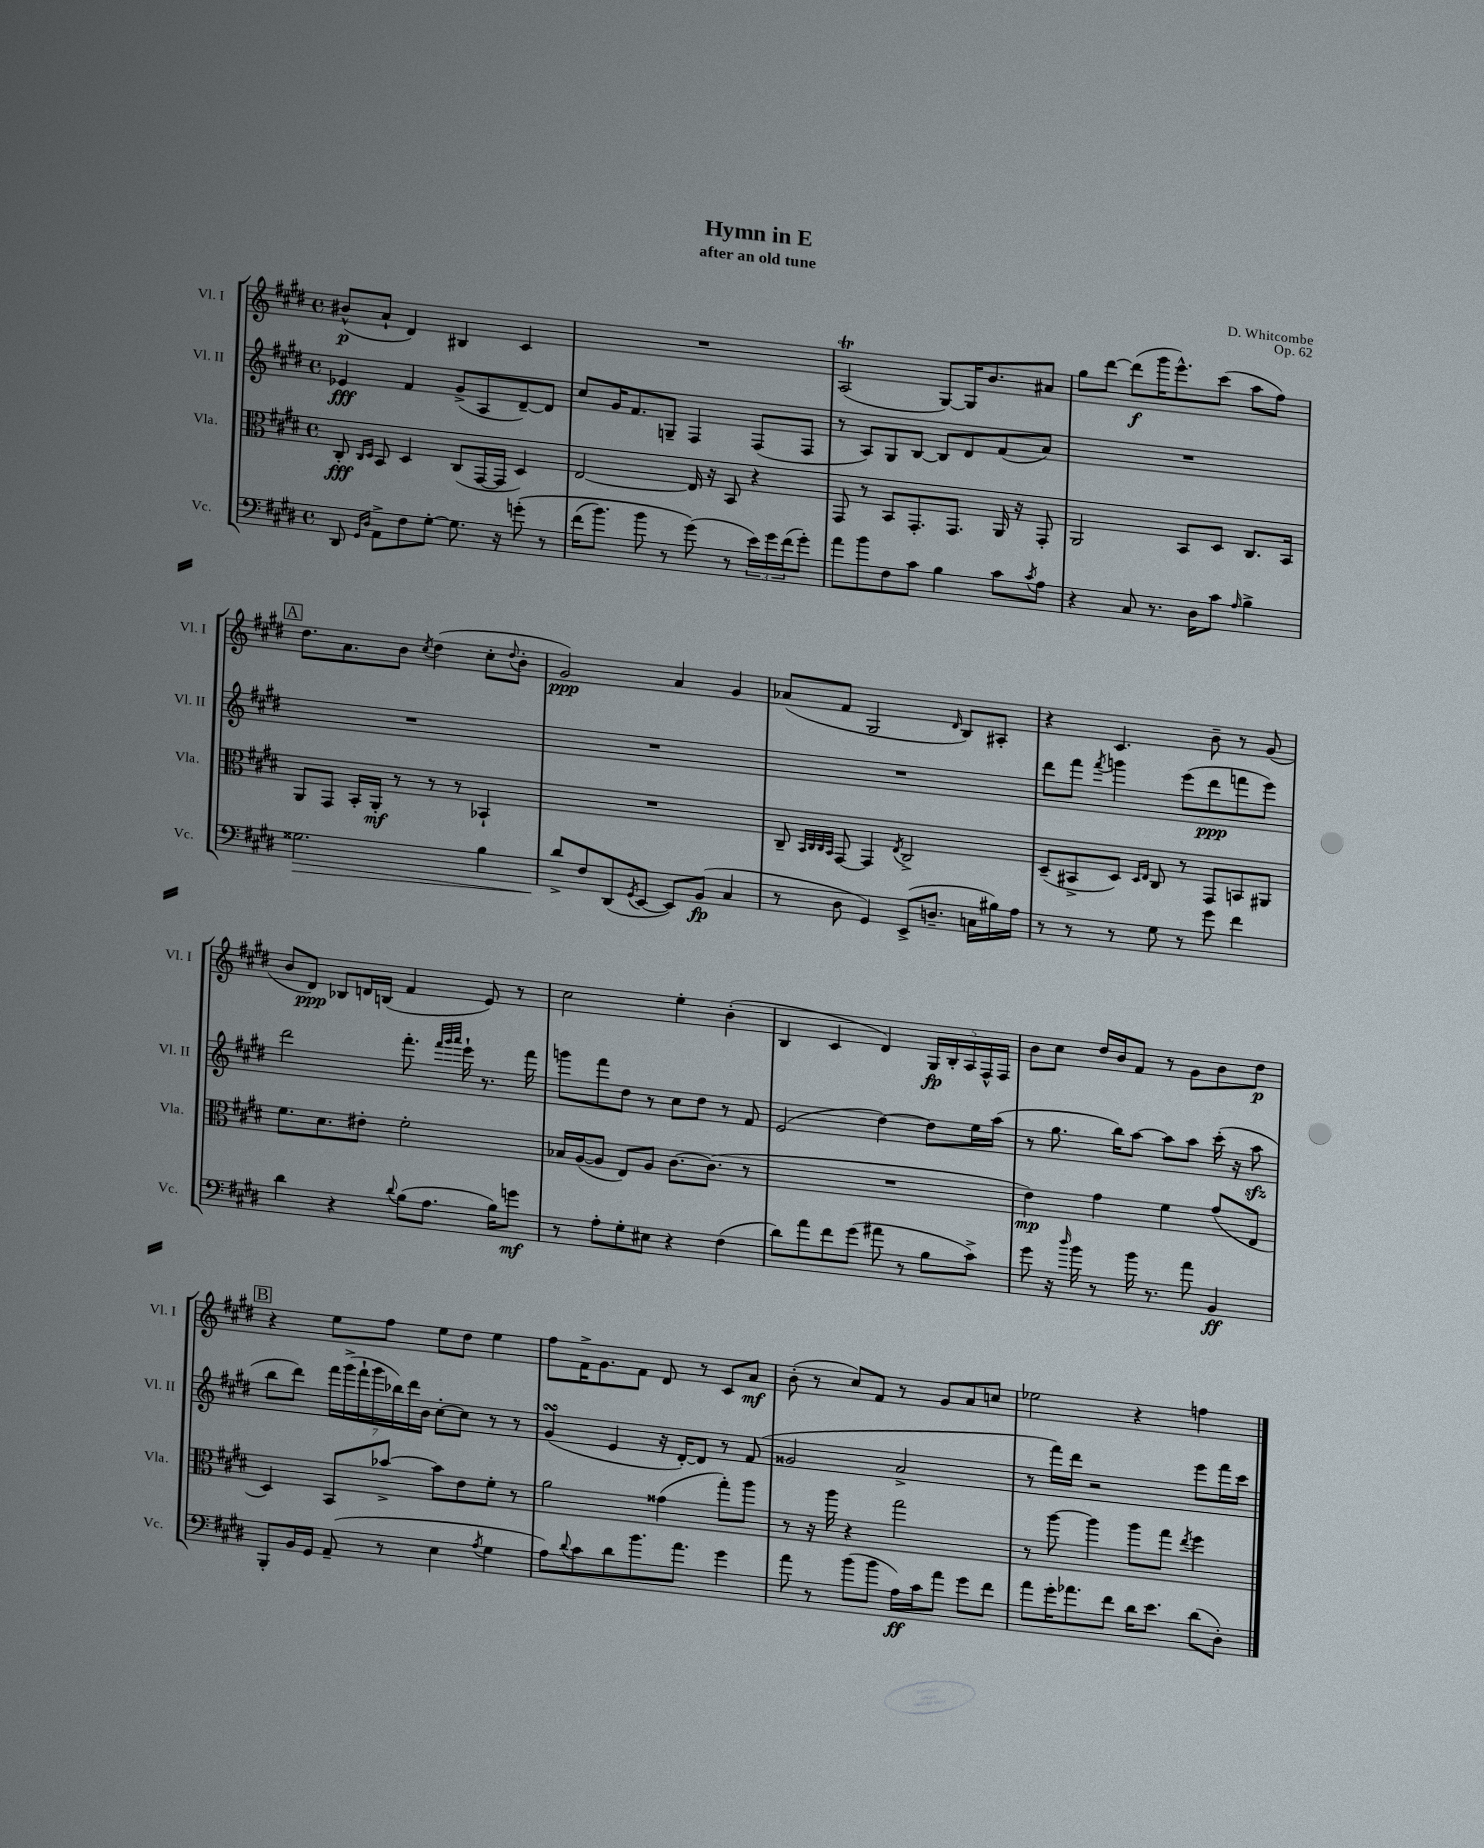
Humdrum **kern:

**kern	**dynam	**kern	**dynam	**kern	**dynam	**kern	**dynam
*part4	*part4	*part3	*part3	*part2	*part2	*part1	*part1
*staff4	*staff4	*staff3	*staff3	*staff2	*staff2	*staff1	*staff1
*I"Vc.	*	*I"Vla.	*	*I"Vl. II	*	*I"Vl. I	*
*I'Vc.	*	*I'Vla.	*	*I'Vl. II	*	*I'Vl. I	*
*clefF4	*	*clefC3	*	*clefG2	*	*clefG2	*
*k[f#c#g#d#]	*	*k[f#c#g#d#]	*	*k[f#c#g#d#]	*	*k[f#c#g#d#]	*
*M4/4	*	*M4/4	*	*M4/4	*	*M4/4	*
*met(c)	*	*met(c)	*	*met(c)	*	*met(c)	*
=1	=1	=1	=1	=1	=1	=1	=1
8DD#/	.	8C#'/	fff	4e-X/	fff	(8b#X^^/L	p
16qqGG#/LL	.	16qqC#/LL	.	.	.	.	.
16qqD#/JJ	.	16qqD#/JJ	.	.	.	.	.
8AA^\L	.	8BB/	.	.	.	8a`/J	.
8F#\	.	4D#/	.	4f#/	.	4d#/)	.
[8G#'\J	.	.	.	.	.	.	.
8.G#\]	.	(8C#/L	.	(8g#^/L	.	4B#X/	.
.	.	[16GG#/L	.	8A/	.	.	.
16r	.	16GG#/JJ]	.	.	.	.	.
(8gn'\	.	4D#/)	.	[8d#~/)	.	4c#/	.
8r	.	.	.	8d#/J]	.	.	.
=2	=2	=2	=2	=2	=2	=2	=2
(16f#\KL	.	[2E/	.	8cc#/L	.	1r	.
8.b\J)	.	.	.	.	.	.	.
.	.	.	.	16g#/K	.	.	.
.	.	.	.	8.f#/	.	.	.
8b\	.	.	.	.	.	.	.
8r	.	.	.	8Gn~/J	.	.	.
(8g#\)	.	16E/]	.	4F#/	.	.	.
.	.	16r	.	.	.	.	.
8r	.	8BB/	.	.	.	.	.
24e\LL)	.	4r	.	(8F#/L	.	.	.
24g#\	.	.	.	.	.	.	.
(24f#\J	.	.	.	.	.	.	.
8g#'\J)	.	.	.	8F#/J	.	.	.
=3	=3	=3	=3	=3	=3	=3	=3
8a\L	.	8GG#/	.	8r	.	(2AT/	.
8b\	.	8r	.	8A/L)	.	.	.
8F#\	.	8BB/L	.	8G#/	.	.	.
8c#\J	.	8.GG#'/	.	[8B/J	.	.	.
4B\	.	.	.	8B/L]	.	[8G#/L)	.
.	.	8.GG#/J	.	.	.	.	.
.	.	.	.	8d#/	.	16G#/K]	.
.	.	.	.	.	.	8.b/	.
8c#\L	.	16AA/	.	(8f#/	.	.	.
.	.	16r	.	.	.	.	.
8qc#/	.	.	.	.	.	.	.
8A\J	.	8GG#'/	.	8a/J)	.	8a#X/J	.
=4	=4	=4	=4	=4	=4	=4	=4
4r	.	2AA/	.	1r	.	8gg#\L	.
.	.	.	.	.	.	[8ddd#\J	.
8C#/	.	.	.	.	.	(8ddd#\L]	f
8.r	.	.	.	.	.	16ggg#\K	.
.	.	.	.	.	.	8.eee^^\)	.
.	.	8BB/L	.	.	.	.	.
16D#\KL	.	.	.	.	.	.	.
8c#\J	.	8D#/J	.	.	.	(8ccc#\J	.
16qqA/	.	.	.	.	.	.	.
4B^\	.	8.C#/L	.	.	.	8aa\L	.
.	.	.	.	.	.	8ff#\J)	.
.	.	16BB/Jk	.	.	.	.	.
!!LO:LB:g=z
!!LO:REH:place=s1:t=A
=5	=5	=5	=5	=5	=5	=5	=5
!	!LO:HP:b	!	!	!	!	!	!
2.G##X\	>	8AA/L	.	1r	.	8.dd#\L	.
.	.	8GG#/J	.	.	.	.	.
.	.	.	.	.	.	8.a\	.
.	.	16BB'/LL	.	.	.	.	.
.	.	16AA'/JJ	mf	.	.	.	.
.	.	8r	.	.	.	8b\J	.
.	.	.	.	.	.	8qcc#/	.
.	.	8r	.	.	.	(4dd#\	.
.	.	8r	.	.	.	.	.
4B\	.	4BB-X`/	.	.	.	8cc#'\L	.
.	.	.	.	.	.	8qqdd#/	.
.	.	.	.	.	.	8b'\J	.
=6	=6	=6	=6	=6	=6	=6	=6
8d#^/L	.	1r	.	1r	.	2g#/)	ppp
8F#/	]	.	.	.	.	.	.
(8DD#/	.	.	.	.	.	.	.
8qGG#/	.	.	.	.	.	.	.
[8EE/J	.	.	.	.	.	.	.
8EE/L])	.	.	.	.	.	4a/	.
(8BB/J	fp	.	.	.	.	.	.
4C#/	.	.	.	.	.	4g#/	.
=7	=7	=7	=7	=7	=7	=7	=7
8r	.	8C#~/	.	1r	.	(8a-X/L	.
.	.	32qqBB/LLL	.	.	.	.	.
.	.	32qqC#/	.	.	.	.	.
.	.	32qqC#/	.	.	.	.	.
.	.	32qqBB/JJJ	.	.	.	.	.
8D#\	.	[8GG#/	.	.	.	8f#/J	.
4GG#/)	.	4GG#/]	.	.	.	2G#/	.
.	.	8qE/	.	.	.	.	.
(8EE^/L	.	2C#^/	.	.	.	.	.
8.Dn~/J	.	.	.	.	.	.	.
.	.	.	.	.	.	16qqd#/	.
.	.	.	.	.	.	8B/L)	.
16Cn\LL	.	.	.	.	.	.	.
16B#X\)	.	.	.	.	.	8A#X'/J	.
16A\JJ	.	.	.	.	.	.	.
=8	=8	=8	=8	=8	=8	=8	=8
8r	.	(8D#~/L	.	8ddd#\L	.	4r	.
8r	.	8BB#X^/	.	8fff#\J	.	.	.
.	.	.	.	8qfff#/	.	.	.
8r	.	8D#/J)	.	4gggn\	.	4.c#/	.
.	.	16qqD#/LL	.	.	.	.	.
.	.	16qqE/JJ	.	.	.	.	.
8G#\	.	8C#/	.	.	.	.	.
8r	.	8r	.	(8eee\L	.	.	.
8g#\	.	8GG#/L	.	8ddd#\	ppp	8b~\	.
4f#\	.	8BBn/	.	8fffn\	.	8r	.
.	.	8AA#X/J	.	8eee\J)	.	(8g#/	.
!!LO:LB:g=z
=9	=9	=9	=9	=9	=9	=9	=9
4d#\	.	8.f#\L	.	2ddd#\	.	8b/L	.
.	.	.	.	.	.	8d#/J)	ppp
.	.	8.d#\	.	.	.	.	.
4r	.	.	.	.	.	8B-X/L	.
.	.	8e#X'\J	.	.	.	16dn/L	.
.	.	.	.	.	.	(16Bn/JJ	.
8qqd#/	.	.	.	.	.	.	.
(8B\L	.	2f#'\	.	8.fff#'\	.	4f#/	.
8.A\J	.	.	.	.	.	.	.
.	.	.	.	32qqfff#/LLL	.	.	.
.	.	.	.	32qqggg#/	.	.	.
.	.	.	.	32qqaaa/JJJ	.	.	.
.	.	.	.	16eee`\	.	.	.
.	.	.	.	8.r	.	8e/)	.
16B\KL)	.	.	.	.	.	.	.
8gn\J	mf	.	.	.	.	8r	.
.	.	.	.	16fff#\	.	.	.
=10	=10	=10	=10	=10	=10	=10	=10
8r	.	16B-X/LL	.	8gggn\L	.	2cc#\	.
.	.	([16A/J	.	.	.	.	.
8A'\L	.	8A/J]	.	8fff#\	.	.	.
8G#'\	.	8E/L)	.	8dd#\J	.	.	.
8E#X\J	.	8A/J	.	8r	.	.	.
4r	.	[8.c#\L	.	8cc#\L	.	4ee'\	.
.	.	.	.	8dd#\J	.	.	.
.	.	(8.c#\J]	.	.	.	.	.
(4F#\	.	.	.	8r	.	(4b'\	.
.	.	8r	.	8f#/	.	.	.
=11	=11	=11	=11	=11	=11	=11	=11
8d#\L)	.	1r	.	(2e/	.	4B/	.
8a\	.	.	.	.	.	.	.
8f#\	.	.	.	.	.	4c#/	.
(8g#\J	.	.	.	.	.	.	.
8a#X\	.	.	.	[4dd#\)	.	4d#/)	.
8r	.	.	.	.	.	.	.
8B\L	.	.	.	8dd#\L]	.	20G#/LL	fp
.	.	.	.	.	.	20B'/	.
.	.	.	.	.	.	20A/	.
8c#^\J)	.	.	.	16ee\L	.	.	.
.	.	.	.	.	.	20F#^^/	.
.	.	.	.	(16aa\JJ	.	.	.
.	.	.	.	.	.	20F#/JJ	.
=12	=12	=12	=12	=12	=12	=12	=12
8g#\	.	4e\)	mp	8r	.	8b\L	.
16r	.	.	.	8.gg#\	.	8cc#\J	.
16qqdd#/	.	.	.	.	.	.	.
16b\	.	.	.	.	.	.	.
8r	.	4g#\	.	.	.	16dd#/LL	.
.	.	.	.	16bb\KL)	.	16b/J	.
16b\	.	.	.	[8aa\J	.	8f#/J	.
8.r	.	.	.	.	.	.	.
.	.	4f#\	.	8aa\L]	.	8r	.
8a\	.	.	.	8aa\J	.	8g#\L	.
4BB/	ff	(8g#/L	.	(16ccc#'\	.	8b\	.
.	.	.	.	16r	.	.	.
.	.	8E/J	.	8aazz\	.	8dd#\J	p
!!LO:LB:g=z
!!LO:REH:place=s1:t=B
=13	=13	=13	=13	=13	=13	=13	=13
8BBB'/L	.	4D#/)	.	8bb\L	.	4r	.
16BB/L	.	.	.	8ddd#\J)	.	.	.
16GG#/JJ	.	.	.	.	.	.	.
(8AA~/	.	8BB/L	.	28fff#\LL	.	8ee\L	.
.	.	.	.	(28ggg#^\	.	.	.
.	.	.	.	28fff#`\	.	.	.
.	.	.	.	28ggg#\	.	.	.
8r	.	[8b-X^/J	.	.	.	8ff#\J	.
.	.	.	.	28bb-X\)	.	.	.
.	.	.	.	28ddd#\	.	.	.
.	.	.	.	28b\JJ	.	.	.
4E\	.	8b-\L]	.	[8cc#'\L	.	8ee\L	.
.	.	8e\	.	8cc#\J]	.	8dd#\J	.
8qA/	.	.	.	.	.	.	.
4G#\	.	8f#'\J	.	8r	.	4ee\	.
.	.	8r	.	8r	.	.	.
=14	=14	=14	=14	=14	=14	=14	=14
8A\L)	.	2a\	.	(4g#sSsS/	.	8ff#\L	.
8qqd#/	.	.	.	.	.	.	.
8c#\	.	.	.	.	.	16f#^\K	.
.	.	.	.	.	.	8.g#\	.
8d#\	.	.	.	4e/	.	.	.
8.b\	.	.	.	.	.	8f#\J	.
.	.	(4g##X\	.	16r	.	8d#/	.
8.a\J	.	.	.	[16d#'/KL)	.	.	.
.	.	.	.	8d#/J]	.	8r	.
4g#\	.	8gg#'\L)	.	8r	.	8c#/L	.
.	.	8aa\J	.	(8f#/	.	8a/J	mf
=15	=15	=15	=15	=15	=15	=15	=15
8a\	.	8r	.	2g##X/	.	(8b'\	.
8r	.	16r	.	.	.	8r	.
.	.	16aa\	.	.	.	.	.
(8b\L	.	4r	.	.	.	8cc#/L)	.
8b\J	.	.	.	.	.	8f#/J	.
16A\LL)	ff	2gg#\	.	2a^/	.	8r	.
16c#\J	.	.	.	.	.	.	.
8a\J	.	.	.	.	.	8g#/L	.
8g#\L	.	.	.	.	.	8a/	.
8f#\J	.	.	.	.	.	8ccn/J	.
=16	=16	=16	=16	=16	=16	=16	=16
8a\L	.	8r	.	8r	.	2ee-X\	.
16g#'\K	.	[8aa\	.	16fff#\LL)	.	.	.
8.a-X\	.	.	.	16ddd#\JJ	.	.	.
.	.	4aa\]	.	2r	.	.	.
8f#\J	.	.	.	.	.	.	.
16d#\KL	.	8aa\L	.	.	.	4r	.
8.e\J	.	.	.	.	.	.	.
.	.	8gg#\J	.	.	.	.	.
.	.	8qee/	.	.	.	.	.
(8d#\L	.	4ff#\	.	8eee\L	.	4ffn\	.
8D#'\J)	.	.	.	16fff#\L	.	.	.
.	.	.	.	16ccc#\JJ	.	.	.
==	==	==	==	==	==	==	==
*-	*-	*-	*-	*-	*-	*-	*-
